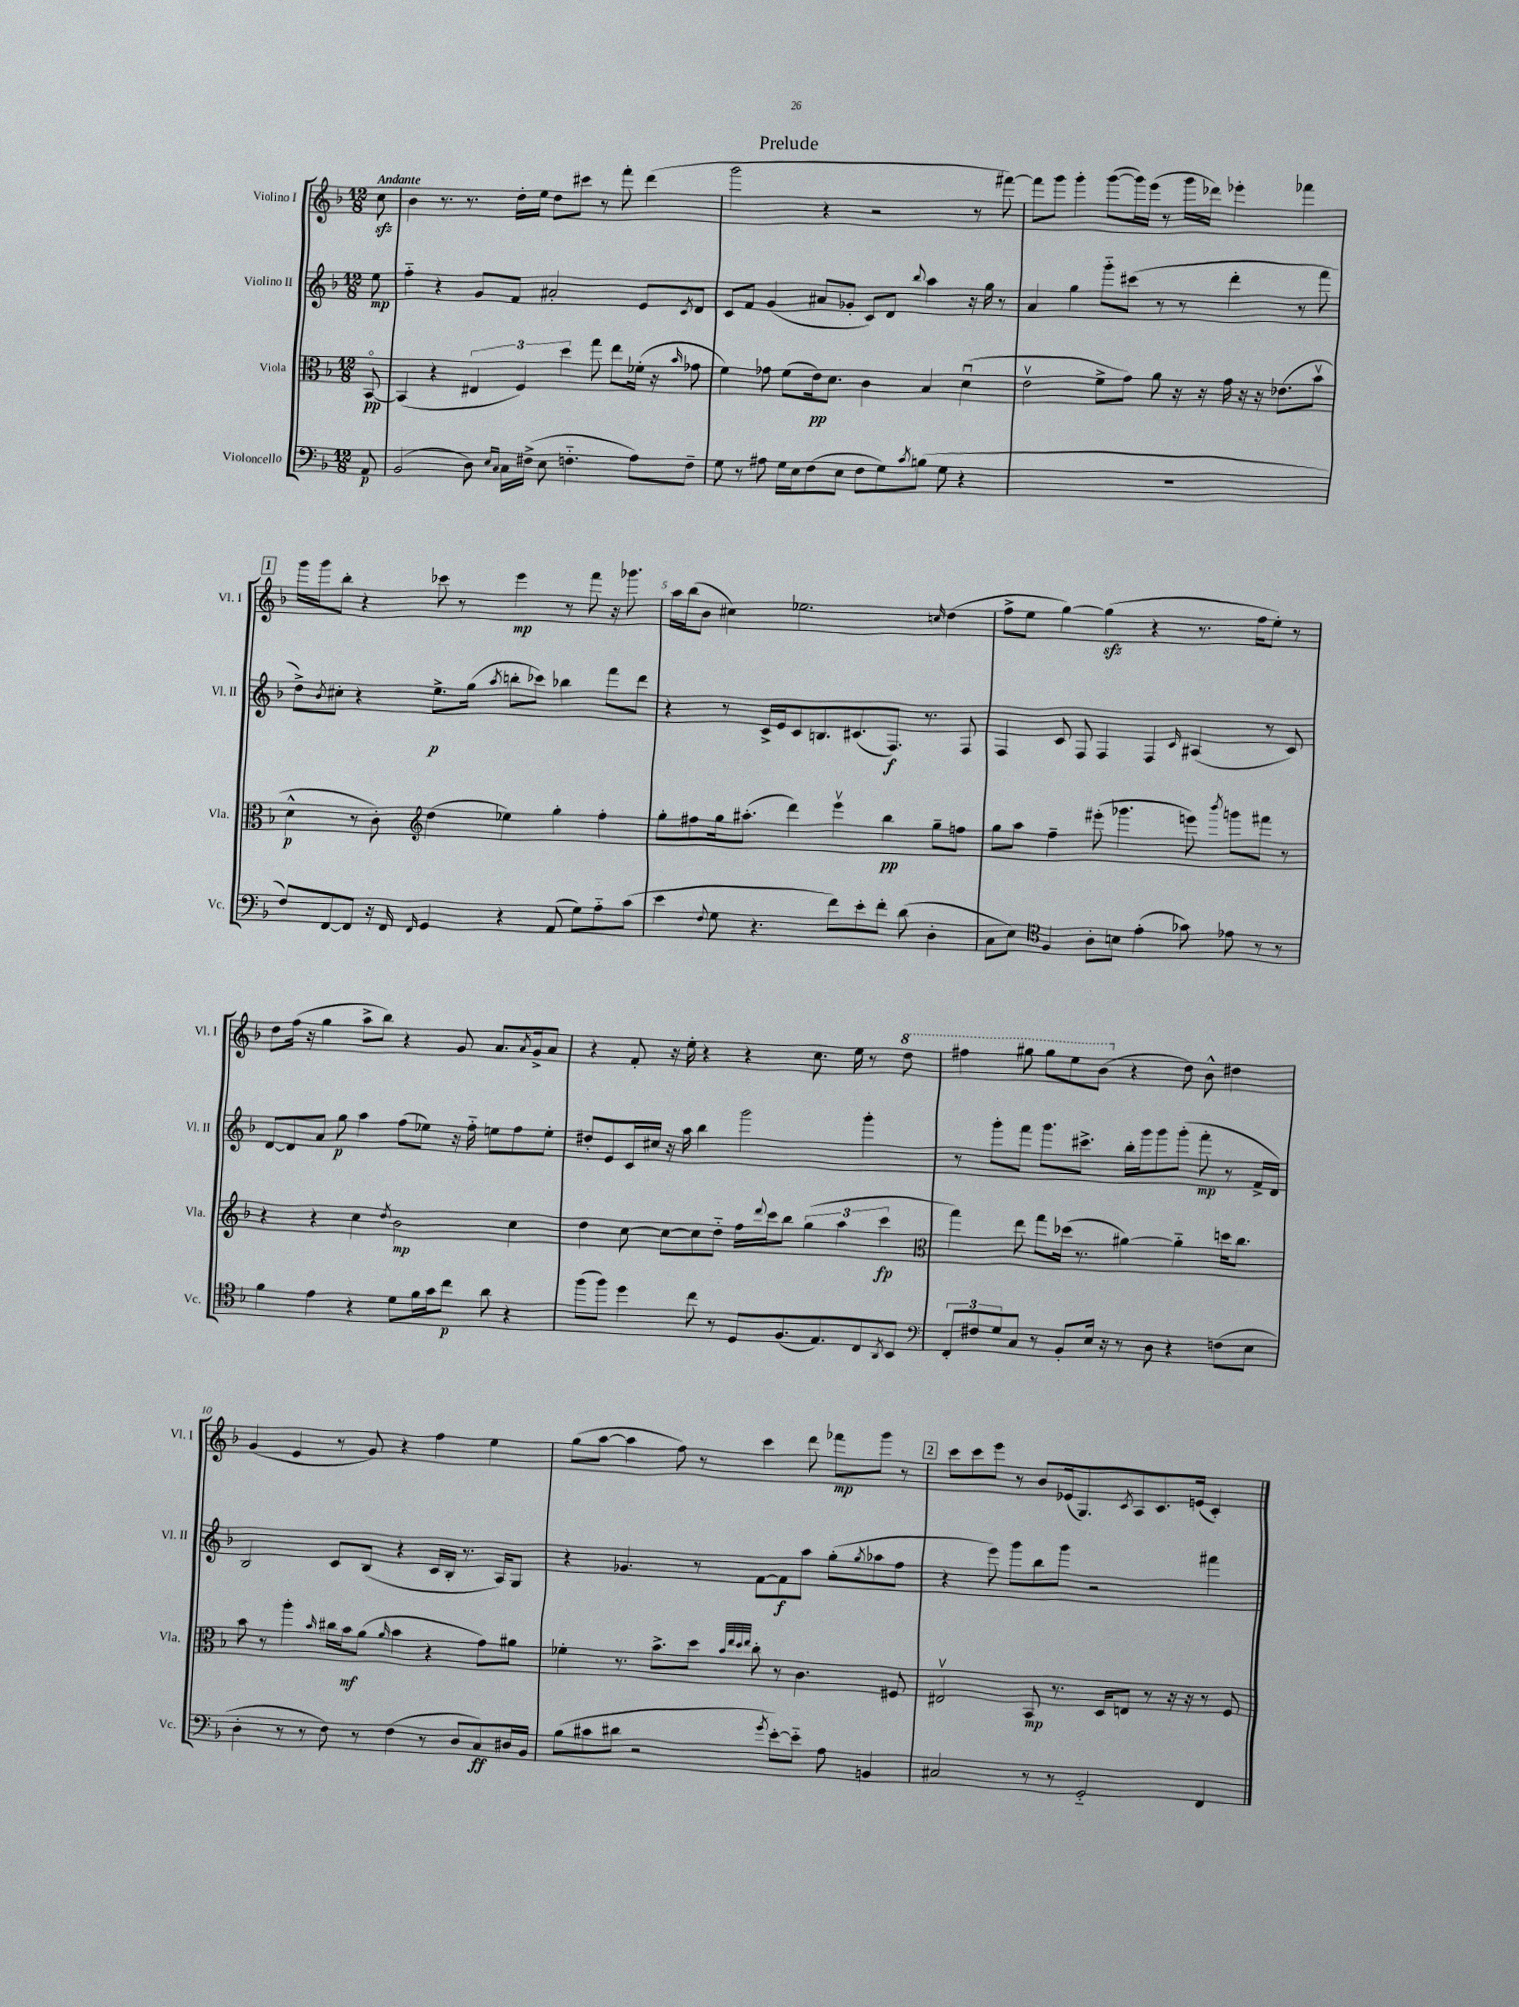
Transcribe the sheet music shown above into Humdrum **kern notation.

**kern	**kern	**kern	**kern
*staff4	*staff3	*staff2	*staff1
*clefF4	*clefC3	*clefG2	*clefG2
*k[b-]	*k[b-]	*k[b-]	*k[b-]
*M12/8	*M12/8	*M12/8	*M12/8
8AA	[8BB-o	8ee	8cc
=	=	=	=
(2BB-	(4BB-]	4ff'~	4b-
.	4r	4r	8.r
.	.	.	8.r
8D)	6E#	8g	.
16qqE	.	.	.
16qqC	.	.	.
16C	.	8f	16dd'
.	6F)	.	.
(16F#^	.	.	16ee
8E	.	2a#'	8dd
.	6dd	.	.
4.F'~	.	.	8ccc#
.	8gg	.	8r
.	8ee	.	8fff'
8A)	(16f-'	8e	(4ddd
.	16r	.	.
.	16qqb-	8qc	.
8F~	8g-	8d	.
=	=	=	=
8G	4f)	8c	2ggg
8r	.	8f	.
8A#	8g-	(4g	.
16G	(8f	.	.
16E	.	.	.
(8F	16e)	8a#	4r
.	8.d	.	.
8E	.	8g-'	.
8F	4c	8c)	2r
8G)	.	8d	.
8qc	.	8qqbb-	.
(8B	4B-	4aa	.
8G	.	.	.
4r	(4du	16r	8r
.	.	16gg	.
.	.	8r	[8fff#)
=	=	=	=
1.r	2ev	4a	8fff#]
.	.	.	8ggg
.	.	4gg	4ggg'
.	8f^	8ggg'~	([8ggg
.	8g)	(8ccc#	16ggg])
.	.	.	(16eee
.	8a	8r	8r
.	16r	8r	16ggg
.	16r	.	16ddd-)
.	16g	4ddd'	4eee-'
.	16r	.	.
.	16r	.	.
.	(8.e-	.	.
.	.	8r	4fff-
.	8b-v	8fff	.
=	=	=	=
8F)	4d^^	8dd^)	16ggg
.	.	.	16ggg
.	.	8qb-	.
[8FF	.	8cc#'	8bb-'
8FF]	8r	4r	4r
16r	8c')	.	.
16FF	.	.	.
*	*clefG2	*	*
16qqFF	.	.	.
4GG	(4dd	8.ee^	8ccc-
.	.	.	8r
.	.	(16gg	.
.	.	8qaa	.
4r	4ee-)	8bb'	4eee
.	.	8ccc-)	.
(8AA	4gg'	4bb-	8r
8G)	.	.	8fff
8A'~	4ff'	8fff	16r
.	.	.	8.ggg-
(8c	.	8ddd	.
=	=	=	=
4e	8gg'	4r	16aa
.	.	.	(16bb-
.	8ff#	.	8b-
8qqF	.	.	.
8G	16gg	8r	4cc#)
.	(8.aa#'	.	.
4.r	.	16c^	.
.	.	16e	.
.	4ddd)	8c	2.ee-
.	.	8.B	.
8f)	4eeev	.	.
.	.	(8.c#	.
8e'	.	.	.
8f'	4bb-	8.F)	.
(8d	.	.	.
.	.	8.r	.
.	.	.	16qqcc
4D'	8gg~	.	(4dd
.	8ff	8F	.
=	=	=	=
8C	8gg	4F	8ff^
8E)	8aa	.	8ee
*clefC4	*	*	*
4F	4ff~	8c	[4gg)
.	.	8F	.
8A'	(8eee#'	4F	(4gg]
8B	4.ggg-	.	.
(4e'	.	4F	4r
.	.	16qqc	.
8g-)	8eee)	(4A#	8.r
.	8qbbb-	.	.
8e-	8ggg	.	.
.	.	.	16ff
8r	8fff#	8r	8ee')
8r	8r	8c)	8r
=	=	=	=
4f	4r	[8d	8dd
.	.	8d]	(16ff
.	.	.	16r
4e	4r	8a	4gg
.	.	8gg	.
4r	4cc	4aa	8aa^
.	.	.	8bb-)
.	8qdd	.	.
8d	2b-	(8ff	4r
16f	.	8ee-)	.
16g	.	.	.
8cc	.	16r	8g
.	.	16ff'~	.
8a	.	8ee	8.a
4r	4cc	8ff	.
.	.	.	8qa
.	.	.	16g^
.	.	8ee'	8a
=	=	=	=
(8ff	4dd	8dd#'	4r
8ff)	.	8e	.
4dd	[8cc	16c	8f'
.	.	16cc#	.
.	8cc_	16r	16r
.	.	16aa	16ee'
8cc	8cc]	4bb-	4r
8r	8dd'~	.	.
8D	16ff	2ggg	4r
.	8qqddd	.	.
.	16ccc	.	.
(8.F	8bb-	.	.
.	(6gg	.	8.cc
8.E)	.	.	.
.	6aa	.	.
.	.	.	16ee
8C	.	4ggg'	8r
.	6ccc	.	.
8qAA	.	.	.
8BB-	.	.	8ddd
=	=	=	=
*clefF4	*clefC3	*	*
12FF'	4gg)	8r	4fff#
12F#	.	.	.
.	.	8ggg'	.
12G	.	.	.
8C	8ee	8fff	8ggg#
8r	8gg	8.ggg	8ggg#
8BB-'	(16dd-	.	8eee
.	8.r	8.ccc#^	.
16E	.	.	(8bb-
16r	.	.	.
8r	[4a#)	16bb-'	4r
.	.	16ggg	.
8D	.	8ggg	.
4r	4a#'~]	(8ggg'	8dd)
.	.	8fff'	8b-^^
(8F	16dd	8r	4dd#
.	8.cc	.	.
8E	.	16f^	.
.	.	16d)	.
=	=	=	=
4D'	8b-	2B-	(4g
.	8r	.	.
8r	4aa'	.	4e
8r	.	.	.
.	16qqb-	.	.
8F)	16cc#	8c	8r
.	16b-	.	.
8r	(8a	(8B-	8g)
.	16qqa	.	.
(4F	4b-	4r	4r
8r	4r	16c	4ff
.	.	16B-'	.
8D	.	8.r	.
8C)	8g)	.	4ee
.	.	16A)	.
16D#	8a#	8G	.
16BB-	.	.	.
=	=	=	=
(8B-	4f-'	4r	(8gg
8c#	.	.	[8aa
8d#	8.r	4.g-	4aa]
2r	.	.	.
.	8.b-^	.	.
.	.	.	8ff)
.	8dd	8r	8r
.	32qqb-	.	.
.	32qqee	.	.
.	32qqdd	.	.
.	32qqee	.	.
.	8cc'	[8f	4ccc
8qg	.	.	.
[8e')	8r	8f]	.
8e'~]	4.c	8aa	8ddd
8A	.	(8gg'	8fff-
.	.	8qgg	.
4BB	.	8aa-	8ggg
.	8F#	8ff	8r
=	=	=	=
2C#	2E#v	4r	8ccc
.	.	.	8ccc
.	.	8eee)	8eee
.	.	8ggg	8r
8r	8BB-	8bb-	8b-
8r	8.r	8ggg	(16e-
.	.	.	8.G)
2GG'~	.	2r	.
.	16D	.	.
.	.	.	8qc
.	8E	.	8A
.	8r	.	8.c
.	16r	.	.
.	16r	.	(16e
4FF	8r	4fff#	4c')
.	8F	.	.
==	==	==	==
*-	*-	*-	*-
